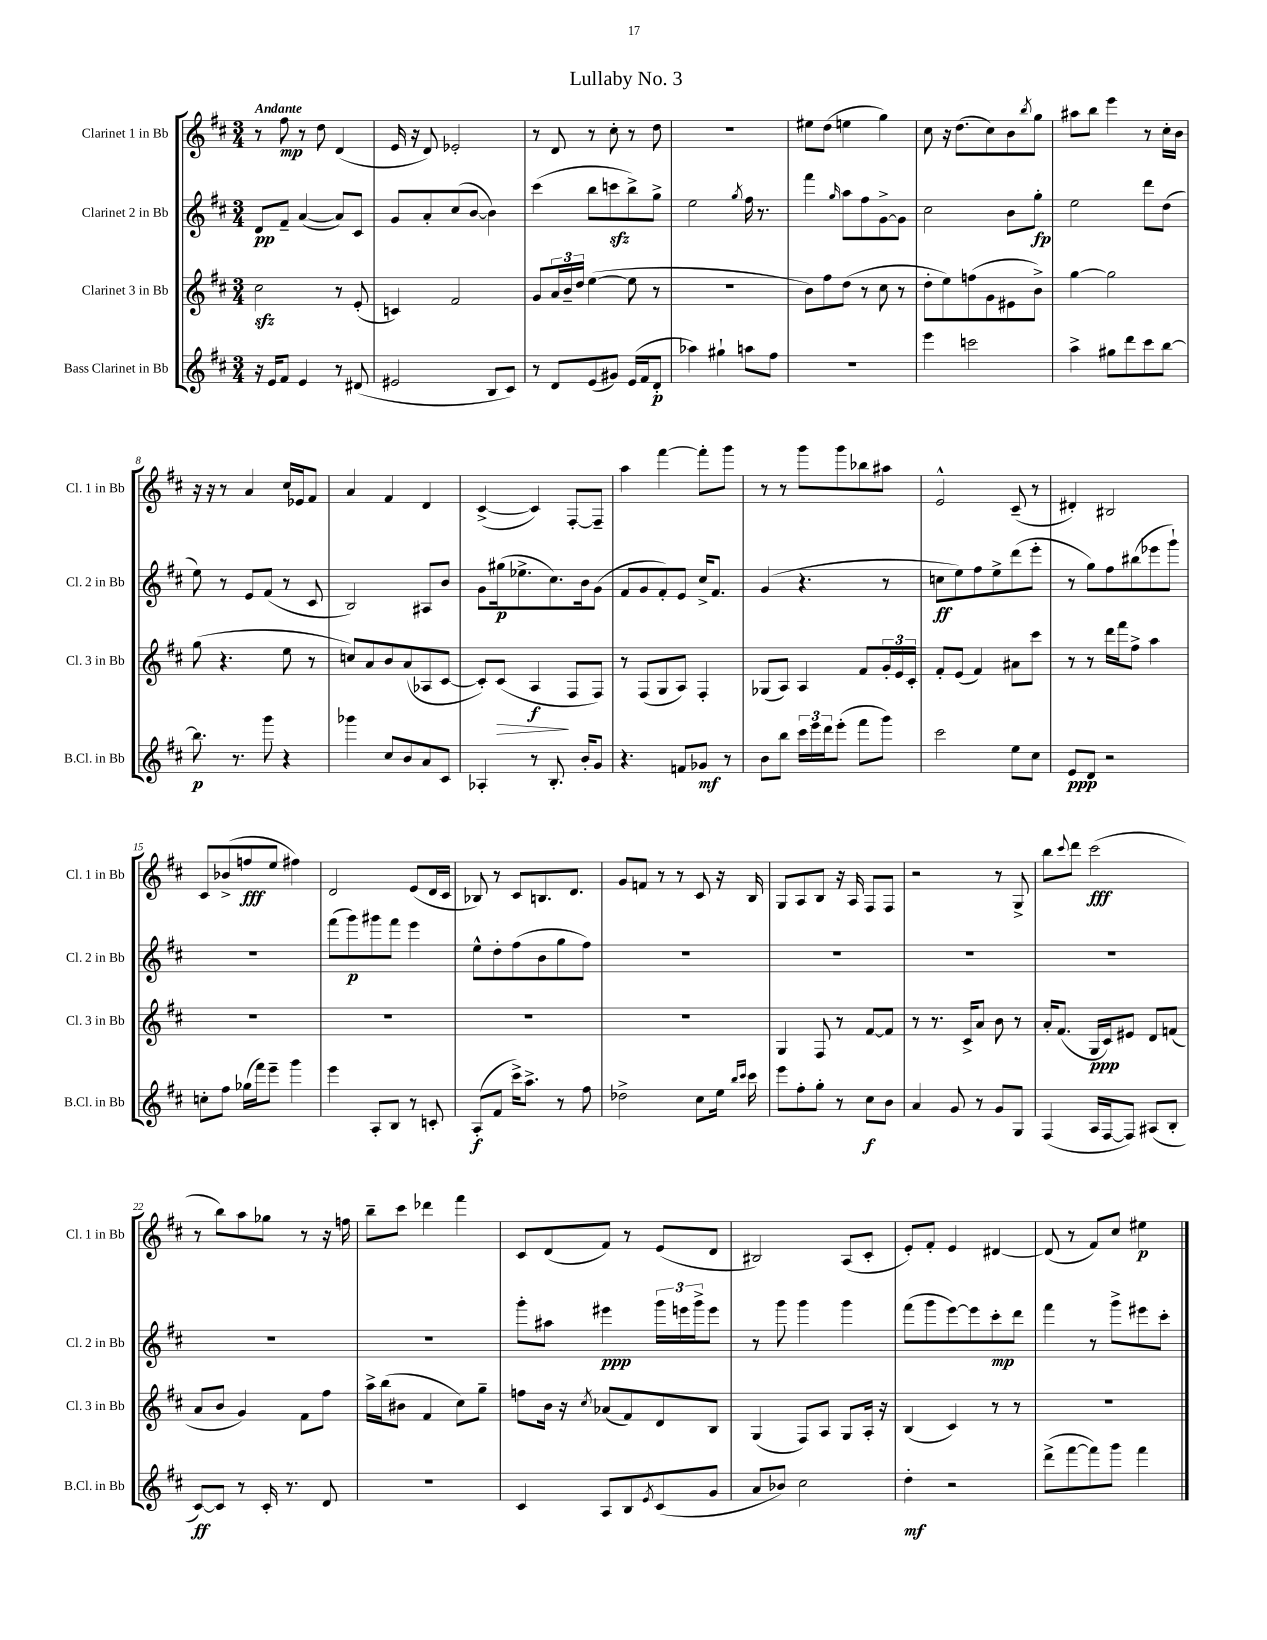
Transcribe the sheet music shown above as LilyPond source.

\header { title = "Lullaby No. 3" }
<<
\new StaffGroup <<
\new Staff = "s0" \with { instrumentName = "Clarinet 1 in Bb" shortInstrumentName = "Cl. 1 in Bb" } {
    \clef treble \key d \major \numericTimeSignature \time 3/4 \tempo "Andante"
    r8 fis''8\mp r8 d''8 d'4( |
    e'16 r16 d'8) ees'2-. |
    r8 d'8 r8 cis''8-. r8 d''8 |
    R2. |
    eis''8 d''8( e''4 g''4) |
    cis''8 r16 d''8.( cis''8) b'8 \acciaccatura { b''8 } g''8 |
    ais''8 b''8 e'''4 r8 cis''16-. b'16 |
    r16 r16 r8 a'4 cis''16 ees'16 fis'8 |
    a'4 fis'4 d'4 |
    cis'4~->( cis'4) fis8~-. fis8-- |
    a''4 fis'''4~ fis'''8-. g'''8 |
    r8 r8 g'''8 g'''8 bes''8 ais''8 |
    e'2-^ cis'8--( r8 |
    dis'4-.) bis2 |
    cis'8 bes'8->( f''8\fff e''8 fis''4) |
    d'2 e'8( d'16 cis'16 |
    bes8) r8 cis'8 b8. d'8. |
    g'8 f'8 r8 r8 cis'8 r16 b16 |
    g8 a8 b8 r16 a16 fis8 fis8 |
    r2 r8 g8-> |
    b''8 \appoggiatura { cis'''8 } d'''8 cis'''2\fff( |
    r8 b''8) a''8 ges''8 r8 r16 f''16 |
    b''8-- cis'''8 des'''4 fis'''4 |
    cis'8 d'8( fis'8) r8 e'8( d'8 |
    bis2) a8( cis'8-. |
    e'8-.) fis'8-. e'4 dis'4~ |
    dis'8( r8 fis'8) cis''8 eis''4\p \bar "|." |
}
\new Staff = "s1" \with { instrumentName = "Clarinet 2 in Bb" shortInstrumentName = "Cl. 2 in Bb" } {
    \clef treble \key d \major \numericTimeSignature \time 3/4
    d'8\pp fis'8-- a'4~( a'8) cis'8 |
    g'8 a'8-. cis''8( b'8~ b'4) |
    cis'''4( b''8 c'''8\sfz b''8->) g''8-> |
    e''2 \acciaccatura { g''8 } fis''16 r8. |
    fis'''4 \grace { g''16 } a''8 fis''8 g'8~-> g'8 |
    cis''2 b'8 g''8-.\fp |
    e''2 d'''8 d''8( |
    e''8) r8 e'8 fis'8( r8 cis'8 |
    b2) ais8 b'8 |
    g'8 gis''16\p( ees''8.-> cis''8.) b'16 g'8( |
    fis'8 g'8 fis'8-.) e'8 cis''16-> fis'8. |
    g'4( r4. r8 |
    c''8\ff e''8) fis''8 e''8-> d'''8( e'''8-. |
    r8 g''8) fis''8 bis''8( ees'''8 g'''8-!) |
    R2. |
    fis'''8( g'''8\p) gis'''8 fis'''8 e'''4 |
    e''8-^ d''8-. fis''8( b'8 g''8 fis''8) |
    R2. |
    R2. |
    R2. |
    R2. |
    R2. |
    R2. |
    g'''8-. ais''8 eis'''4\ppp \tuplet 3/2 { g'''16 e'''16 g'''16-> } e'''8 |
    r8 g'''8 g'''4 g'''4 |
    fis'''8( g'''8 e'''8~) e'''8 cis'''8-.\mp d'''8 |
    fis'''4 r8 g'''8-> eis'''8 cis'''8-. \bar "|." |
}
\new Staff = "s2" \with { instrumentName = "Clarinet 3 in Bb" shortInstrumentName = "Cl. 3 in Bb" } {
    \clef treble \key d \major \numericTimeSignature \time 3/4
    cis''2\sfz r8 e'8-.( |
    c'4) fis'2 |
    g'8 \tuplet 3/2 { a'16 b'16-- d''16 } e''4~( e''8 r8 |
    R2. |
    b'8) fis''8 d''8( r8 cis''8 r8 |
    d''8-. e''8) f''8( g'8 eis'8 b'8->) |
    g''4~ g''2 |
    g''8( r4. e''8 r8 |
    c''8) a'8 b'8 a'8( aes8 cis'8~ |
    cis'8-.) cis'8\>( a4\f\! fis8 fis8) |
    r8 fis8( g8 a8) fis4-. |
    ges8( a8) a4 fis'8 \tuplet 3/2 { g'16-. e'16 cis'16-. } |
    fis'8-. e'8( fis'4) ais'8 cis'''8 |
    r8 r8 d'''16 fis'''16 fis''8-> a''4 |
    R2. |
    R2. |
    R2. |
    R2. |
    g4 fis8 r8 fis'8~ fis'8 |
    r8 r8. cis'16-> a'8 b'8 r8 |
    a'16-. fis'8.( g16\ppp cis'16) eis'8 d'8 f'8( |
    a'8 b'8 g'4) fis'8 fis''8 |
    a''16-> b''16( bis'8 fis'4 cis''8) g''8-- |
    f''8 b'16 r16 \acciaccatura { cis''8 } aes'8( fis'8) d'8 b8 |
    g4( fis8) a8 g8 a16-. r16 |
    b4( cis'4) r8 r8 |
    R2. \bar "|." |
}
\new Staff = "s3" \with { instrumentName = "Bass Clarinet in Bb" shortInstrumentName = "B.Cl. in Bb" } {
    \clef treble \key d \major \numericTimeSignature \time 3/4
    r16 e'16 fis'8 e'4 r8 dis'8( |
    eis'2 b8 cis'8) |
    r8 d'8 e'8( gis'8) e'16( fis'16 d'8-.\p |
    aes''4) gis''4-! a''8 fis''8 |
    R2. |
    e'''4 c'''2 |
    a''4-> gis''8 d'''8 cis'''8 b''8~ |
    b''8.\p r8. g'''8 r4 |
    ges'''4 cis''8 b'8 a'8 cis'8 |
    aes4-. r8 b8.-. b'16-. g'8 |
    r4. f'8 ges'8\mf r8 |
    b'8 b''8 \tuplet 3/2 { cis'''16 e'''16 d'''16 } e'''8-.( fis'''8 g'''8) |
    cis'''2 e''8 cis''8 |
    e'8\ppp d'8 r2 |
    c''8-. fis''8 ges''16( fis'''16) e'''8-- g'''4 |
    e'''4 a8-. b8 r8 c'8-. |
    a8-.\f( fis'8 cis'''16->) a''8.-> r8 fis''8 |
    des''2-> cis''8 e''16 \grace { b''16 cis'''16 } cis'''16 |
    e'''8 fis''8-. g''8-. r8 cis''8\f b'8 |
    a'4 g'8 r8 g'8 g8 |
    fis4( a16 fis16~ fis8) ais8( b8-. |
    cis'8~\ff) cis'8 r8 cis'16-. r8. d'8 |
    R2. |
    cis'4 a8 b8 \acciaccatura { e'8 } cis'8( g'8 |
    a'8 bes'8) cis''2 |
    d''4-.\mf r2 |
    d'''8->( fis'''8~ fis'''8) g'''8 fis'''4 \bar "|." |
}
>>
>>
